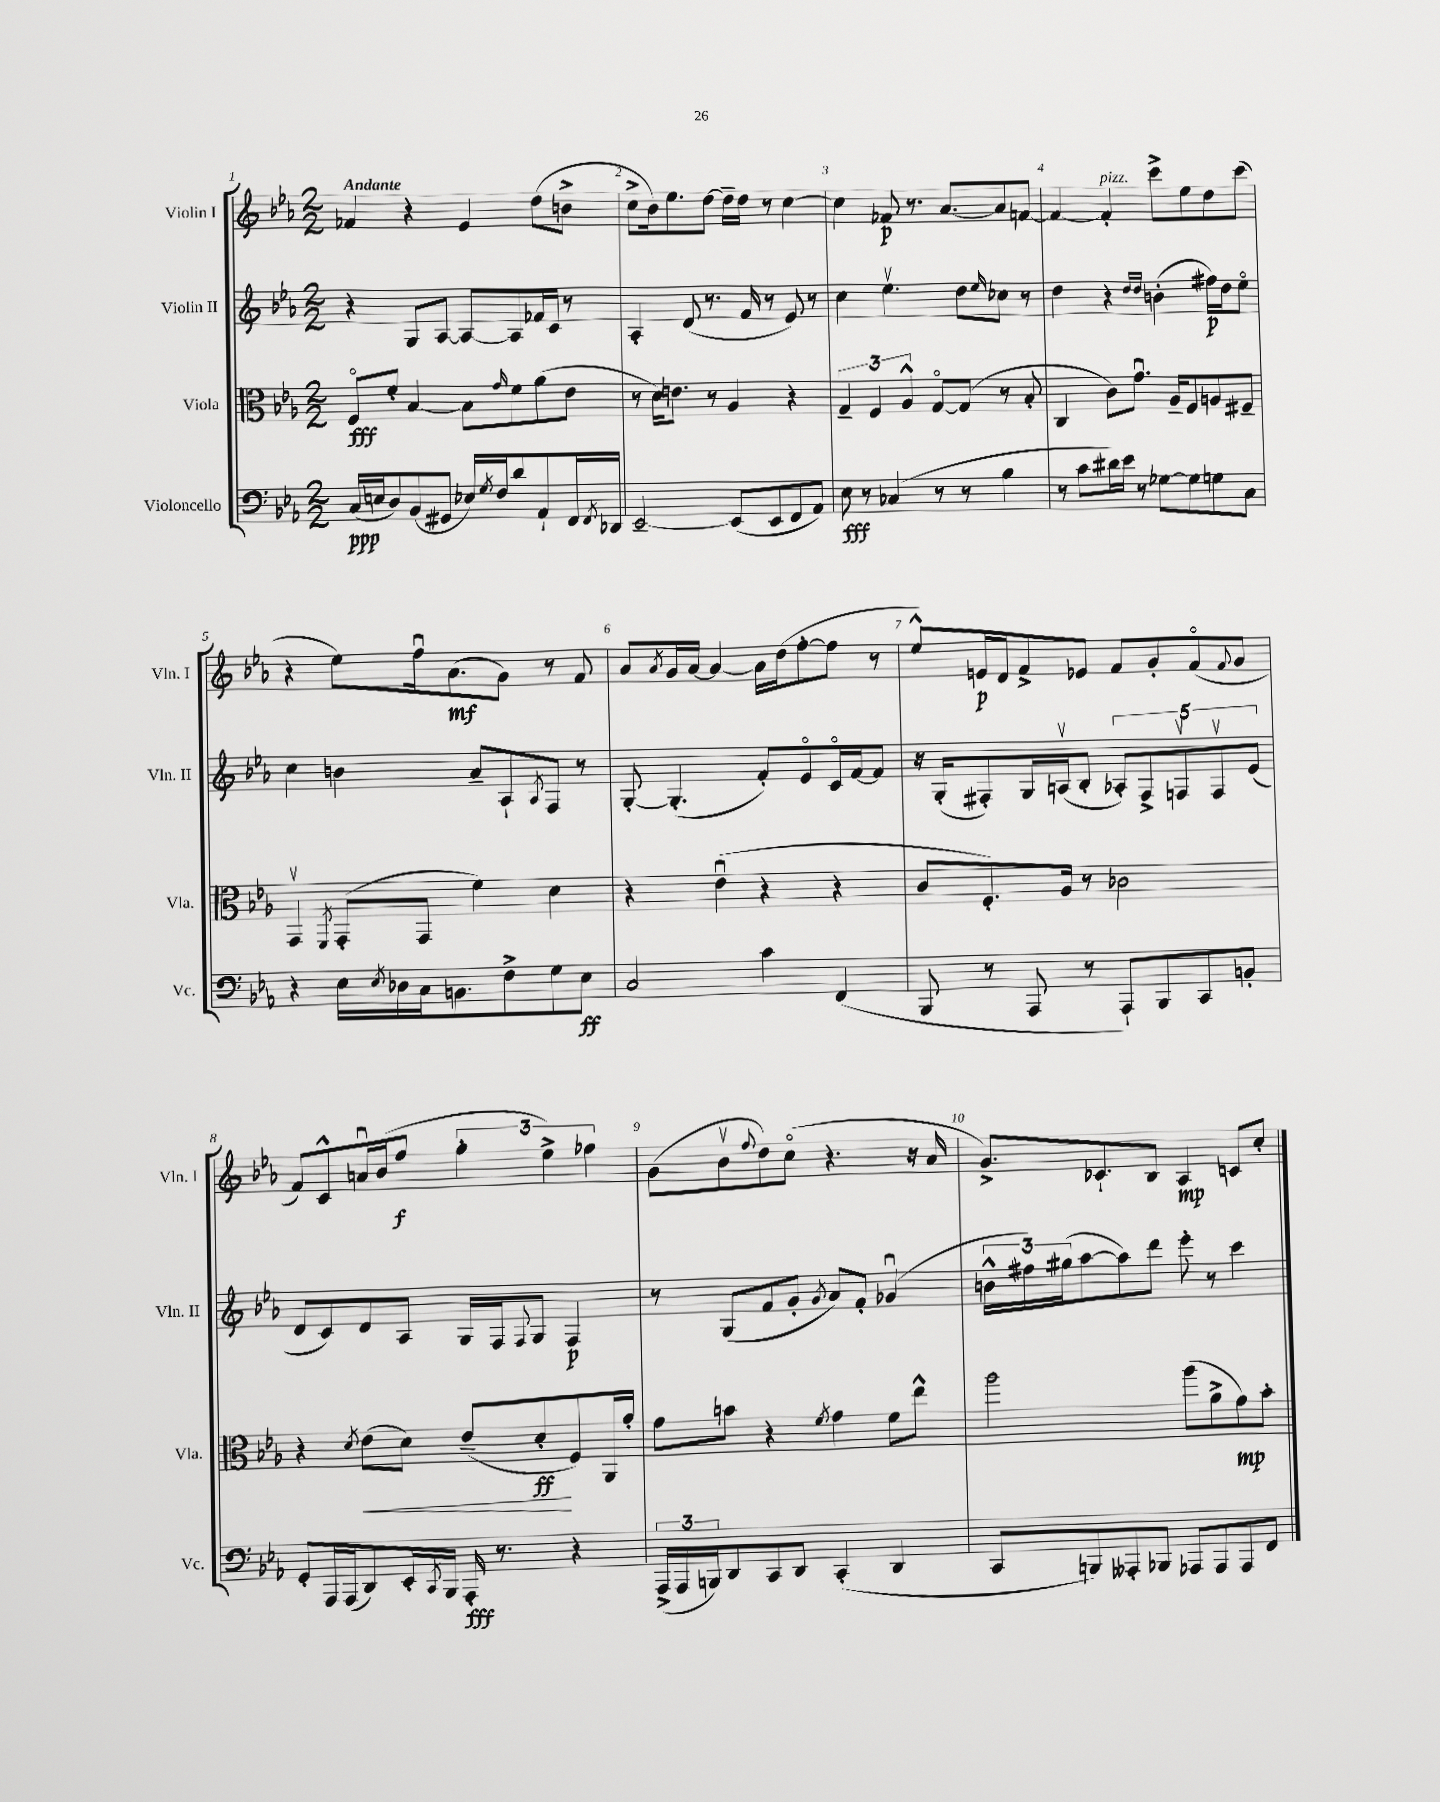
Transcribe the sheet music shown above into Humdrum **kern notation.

**kern	**dynam	**kern	**dynam	**kern	**dynam	**kern	**dynam
*part4	*part4	*part3	*part3	*part2	*part2	*part1	*part1
*staff4	*staff4	*staff3	*staff3	*staff2	*staff2	*staff1	*staff1
*I"Violoncello	*	*I"Viola	*	*I"Violin II	*	*I"Violin I	*
*I'Vc.	*	*I'Vla.	*	*I'Vln. II	*	*I'Vln. I	*
*clefF4	*	*clefC3	*	*clefG2	*	*clefG2	*
*k[b-e-a-]	*	*k[b-e-a-]	*	*k[b-e-a-]	*	*k[b-e-a-]	*
*M2/2	*	*M2/2	*	*M2/2	*	*M2/2	*
=1	=1	=1	=1	=1	=1	=1	=1
!	!	!	!	!	!	!LO:TX:a:B:t=Andante	!
(16C/LL	ppp	8F/L	fff	4r	.	4f-X/	.
16En/J	.	.	.	.	.	.	.
8D/)	.	8f'/J	.	.	.	.	.
(8BB-/	.	[4B-/	.	8G/L	.	4r	.
8GG#X/J	.	.	.	[8A-/J	.	.	.
16E-X/LL)	.	8B-\L]	.	8A-/L_	.	4e-/	.
8qG/	.	.	.	.	.	.	.
16F/J	.	.	.	.	.	.	.
.	.	16qqg/	.	.	.	.	.
8d/	.	8f\	.	8A-/]	.	.	.
8AA-`/	.	(8a-\	.	16f-X/L	.	(8dd\L	.
.	.	.	.	16c/JJ	.	.	.
16FF/L	.	8e-\J	.	8r	.	8bn^\J	.
8qFF/	.	.	.	.	.	.	.
16DD-X/JJ	.	.	.	.	.	.	.
=2	=2	=2	=2	=2	=2	=2	=2
[2EE-~/	.	8r	.	4A-'/	.	8cc^\L	.
.	.	16d\KL)	.	.	.	16b-\k)	.
.	.	8.en\J	.	.	.	8.ee-\	.
.	.	.	.	(8d/	.	.	.
.	.	8r	.	8.r	.	[8dd\J	.
(8EE-/L]	.	4A-/	.	.	.	16dd~\LL]	.
.	.	.	.	16f/	.	16dd\JJ	.
8EE-/	.	.	.	8r	.	8r	.
8FF/	.	4r	.	8e-/)	.	[4cc\	.
8AA-/J)	.	.	.	8r	.	.	.
=3	=3	=3	=3	=3	=3	=3	=3
8E-\	fff	6G~/	.	4cc\	.	4cc\]	.
8r	.	.	.	.	.	.	.
.	.	6F/	.	.	.	.	.
(4C-X/	.	.	.	4.ee-v\	.	8f-X/	p
.	.	6A-^^/	.	.	.	.	.
.	.	.	.	.	.	8.r	.
8r	.	[8G/L	.	.	.	.	.
.	.	.	.	.	.	[8.a-/L	.
8r	.	(8G/J]	.	8dd\L	.	.	.
.	.	.	.	16qqee-/	.	.	.
4B-\	.	8r	.	8cc-X\J	.	8a-/]	.
.	.	8B-'/	.	8r	.	[8fn/J	.
=4	=4	=4	=4	=4	=4	=4	=4
8r	.	4C/	.	4dd\	.	4f/_	.
8c\L	.	.	.	.	.	.	.
!	!	!	!	!	!	!LO:TX:a:i:t=pizz.	!
16d#X\L)	.	8c\L)	.	4r	.	4f'/]	.
16e-\JJ	.	.	.	.	.	.	.
8r	.	8.gu\J	.	.	.	.	.
.	.	.	.	16qqdd/LL	.	.	.
.	.	.	.	16qqdd/JJ	.	.	.
[8G-X\L	.	.	.	(4bn'\	.	8ccc^\L	.
.	.	16A-~/KL	.	.	.	.	.
8G-\]	.	8F/	.	.	.	8ee-\	.
8Gn\	.	8An/	.	16ff#X\LL)	p	8dd\	.
.	.	.	.	16dd\J	.	.	.
8C\J	.	8F#X~/J	.	8ee-\J	.	(8ccc\J	.
!!LO:LB:g=z
=5	=5	=5	=5	=5	=5	=5	=5
4r	.	4GGv/	.	4cc\	.	4r	.
.	.	8qFF/	.	.	.	.	.
16E-\LL	.	(8GG'/L	.	4bn\	.	8ee-\L)	.
8qE-/	.	.	.	.	.	.	.
16D-X\	.	.	.	.	.	.	.
16C\J	.	8GG/J	.	.	.	16ffu\k	.
8.BBn\	.	.	.	.	.	(8.a-\	mf
.	.	4f\)	.	8a-~/L	.	.	.
8F^\	.	.	.	8A-`/	.	8g\J)	.
.	.	.	.	8qA-/	.	.	.
8G\	.	4d\	.	8F/J	.	8r	.
8E-\J	ff	.	.	8r	.	8f/	.
=6	=6	=6	=6	=6	=6	=6	=6
2C/	.	4r	.	[8G'/	.	8a-/L	.
.	.	.	.	.	.	8qa-/	.
.	.	.	.	(4.G'/]	.	16g/L	.
.	.	.	.	.	.	[16a-/JJ	.
.	.	(4e-u\	.	.	.	4a-/_	.
4c\	.	4r	.	8f'/L)	.	16a-\LL]	.
.	.	.	.	.	.	(16dd\J	.
.	.	.	.	8e-/	.	[8ff'\	.
(4FF/	.	4r	.	16c/L	.	8ff\J]	.
.	.	.	.	[16f/J	.	.	.
.	.	.	.	8f/J]	.	8r	.
=7	=7	=7	=7	=7	=7	=7	=7
8BBB-/	.	8c/L	.	16r	.	8ee-^^/L)	.
.	.	.	.	(16G'/KL	.	.	.
8r	.	8.F'/)	.	8F#X'/)	.	16en/L	p
.	.	.	.	.	.	16d/J	.
8AAA-/	.	.	.	16G/L	.	8f^/	.
.	.	16A-/Jk	.	(16Anv/J	.	.	.
8r	.	8r	.	8B-'/J	.	8e-X/J	.
8AAA-`/L)	.	2c-X\	.	10A-X'/L)	.	8f/L	.
.	.	.	.	10F#^/	.	.	.
8BBB-/	.	.	.	.	.	8g'/	.
.	.	.	.	10Fnv/	.	.	.
8CC/	.	.	.	.	.	(8f/	.
.	.	.	.	10Fv/	.	.	.
.	.	.	.	.	.	8qqf/	.
8BBn'/J	.	.	.	.	.	8g/J	.
.	.	.	.	(10e-/J	.	.	.
!!LO:LB:g=z
=8	=8	=8	=8	=8	=8	=8	=8
8GG'/L	.	4r	.	8d/L	.	8f/L)	.
16AAA-/L	.	.	.	8c/)	.	8c^^/	.
(16AAA-/J	.	.	.	.	.	.	.
.	.	8qd/	.	.	.	.	.
!	!	!	!LO:HP:b	!	!	!	!
8DD/)	.	(8e-\L	<	8d/	.	16anu/L	.
.	.	.	.	.	.	(16b-/J	.
16EE-'/L	.	8d\J)	.	8A-/J	.	8ff/J	f
8qCC/	.	.	.	.	.	.	.
16BBB-/JJ	.	.	.	.	.	.	.
16AAA-'/	fff	(8e-~/L	.	16G/LL	.	6gg'\	.
8.r	.	.	.	16F/J	.	.	.
.	.	.	.	8qqF/	.	.	.
.	.	8d'/	ff	8G/J	.	.	.
.	.	.	.	.	.	6ee-^\)	.
4r	.	8F/)	[	4F/	p	.	.
.	.	.	.	.	.	6ff-X\	.
.	.	16AA-/L	.	.	.	.	.
.	.	16a-'/JJ	.	.	.	.	.
=9	=9	=9	=9	=9	=9	=9	=9
(24AAA-^/LL	.	8g\L	.	8r	.	(8g\L	.
24AAA-/	.	.	.	.	.	.	.
24BBBn/J)	.	.	.	.	.	.	.
8DD/	.	8bn\J	.	(8G/L	.	8b-v\	.
.	.	.	.	.	.	8qqff/	.
8CC/	.	4r	.	8f/	.	8dd\)	.
8DD/J	.	.	.	8g'/J	.	(8cc\J	.
.	.	8qf/	.	8qg/	.	.	.
(4CC'/	.	4g\	.	8a-/L)	.	4.r	.
.	.	.	.	8f'/J	.	.	.
4DD/	.	8f\L	.	(4g-Xu/	.	.	.
.	.	8ee-^^\J	.	.	.	16r	.
.	.	.	.	.	.	16a-/	.
=10	=10	=10	=10	=10	=10	=10	=10
8CC/L	.	2aa-\	.	24bn^^\LL	.	8.g^/L)	.
.	.	.	.	24ff#X\)	.	.	.
.	.	.	.	(24gg#X\J	.	.	.
8BBBn/)	.	.	.	[8aa-\	.	.	.
.	.	.	.	.	.	8.c-X`/	.
8AAA--X'/	.	.	.	8aa-\])	.	.	.
8BBB-X/J	.	.	.	8ddd\J	.	8B-/J	.
8AAA-X/L	.	(8aa-\L	.	8eee-'\	.	4A-/	mp
8AAA-/	.	8a-^\	.	8r	.	.	.
8AAA-/	.	8g\)	mp	4ccc\	.	8cn/L	.
8FF/J	.	8b-'\J	.	.	.	8cc'/J	.
==	==	==	==	==	==	==	==
*-	*-	*-	*-	*-	*-	*-	*-
